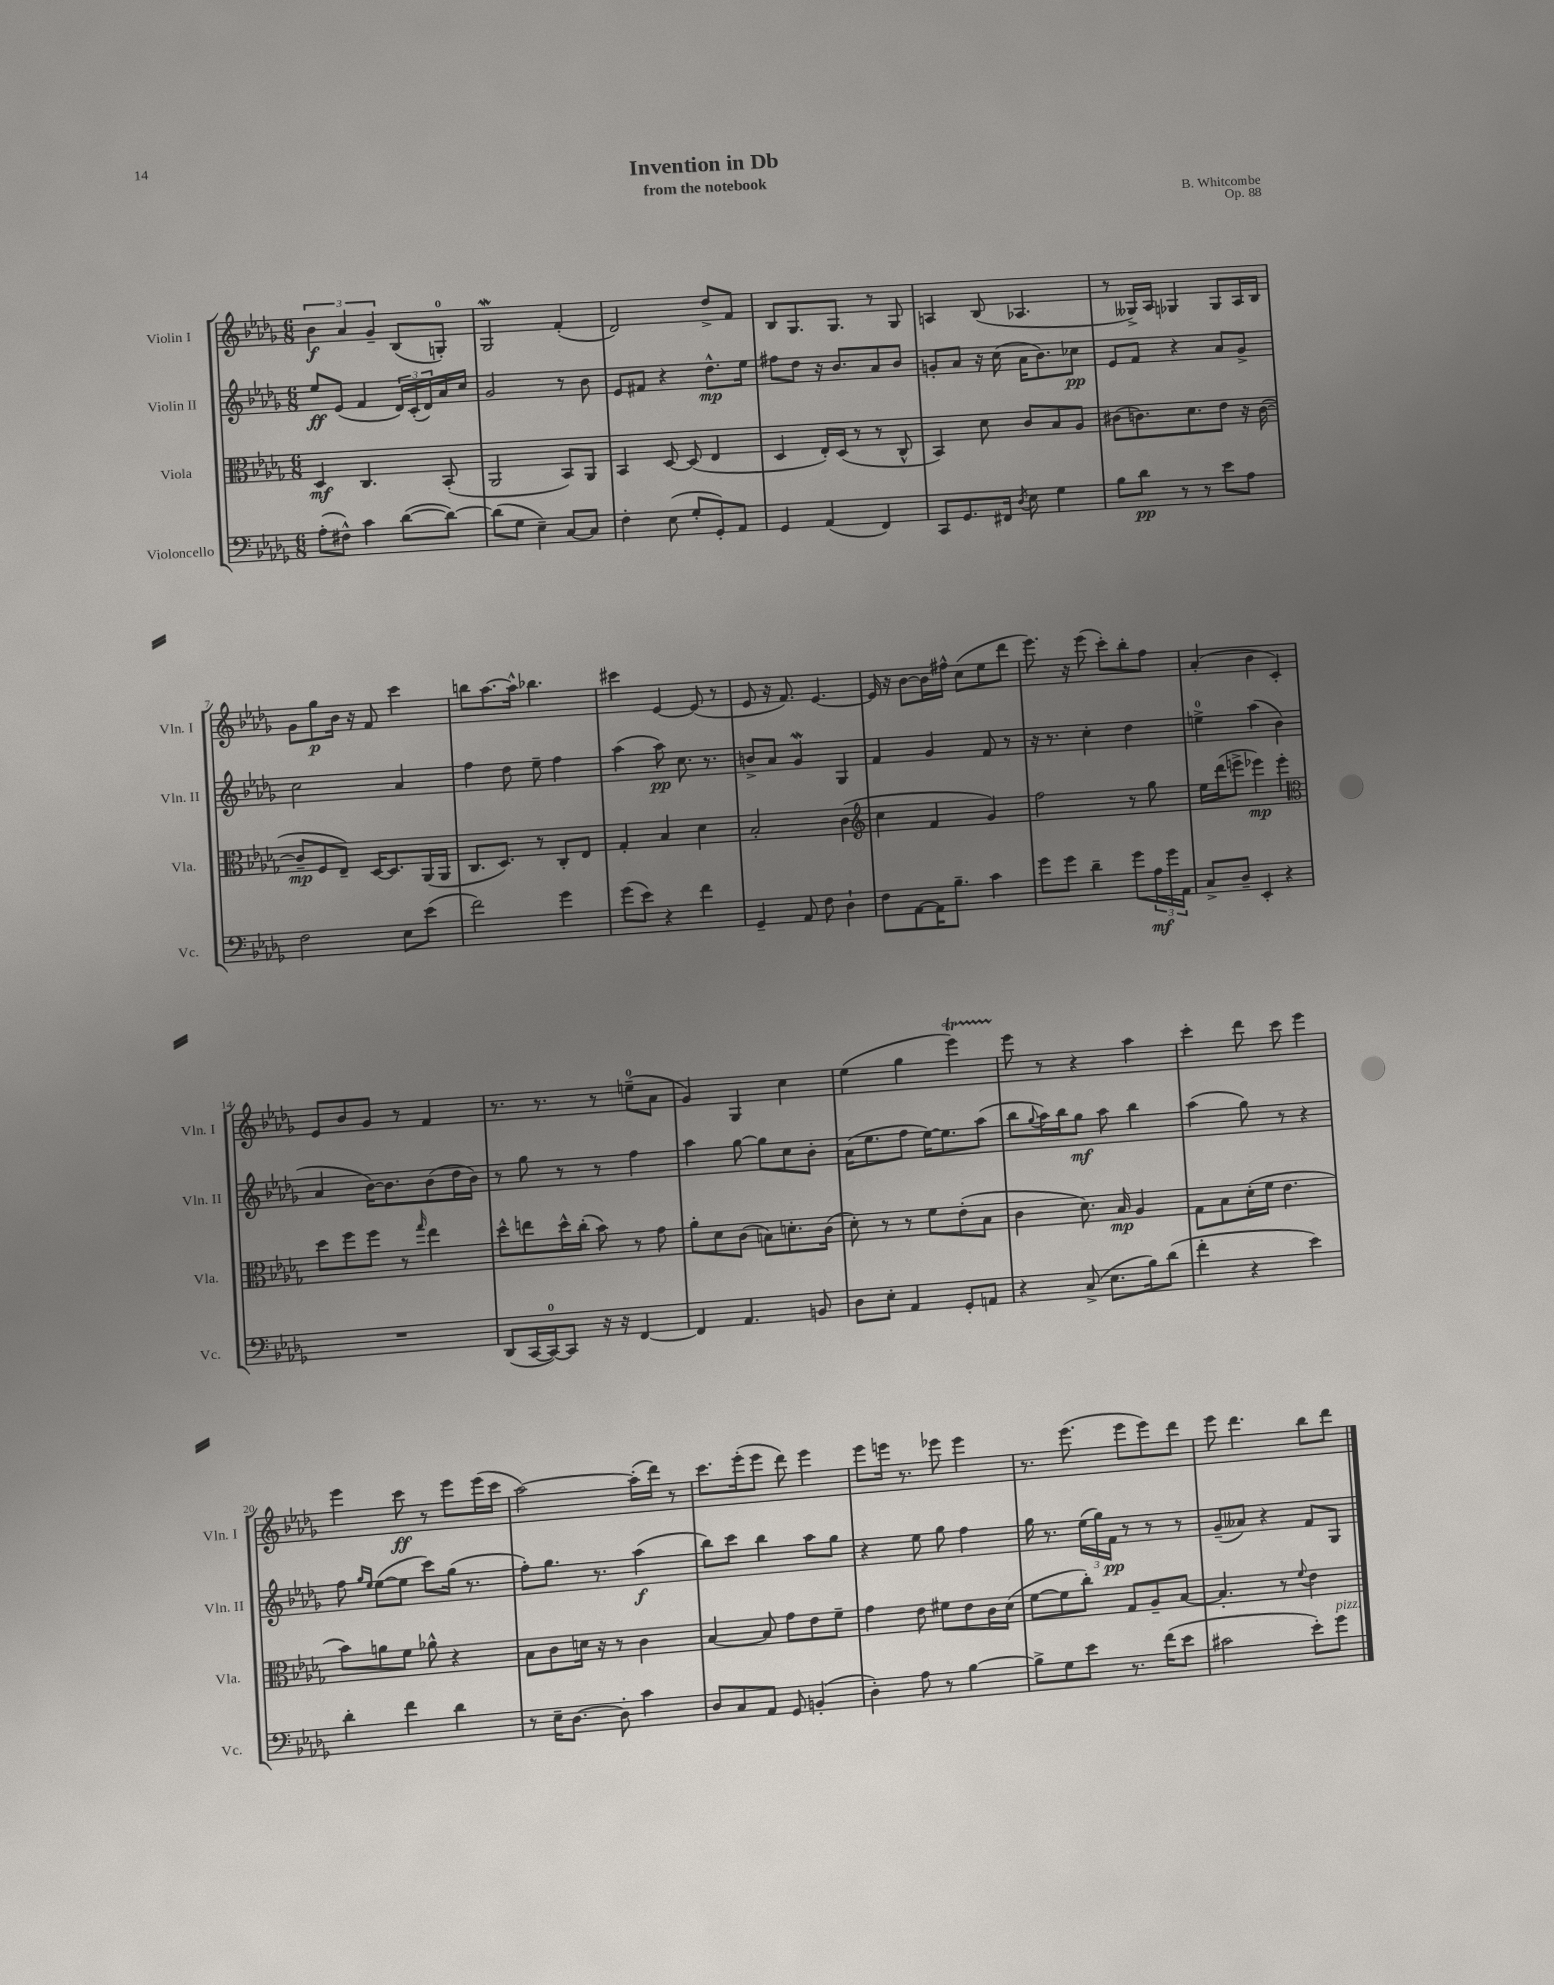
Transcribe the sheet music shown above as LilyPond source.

\header { title = "Invention in Db" composer = "B. Whitcombe" subtitle = "from the notebook" opus = "Op. 88" }
<<
\new StaffGroup <<
\new Staff = "s0" \with { instrumentName = "Violin I" shortInstrumentName = "Vln. I" } {
    \clef treble \key des \major \numericTimeSignature \time 6/8
    \tuplet 3/2 { bes'4\f aes'4 ges'4-- } bes8( g8-0-.) |
    ges2\mordent f'4-.( |
    des'2) des''8-> f'8 |
    bes8 ges8. ges8. r8 ges8 |
    a4 bes8( aes4. |
    r8 geses16->) aes16 ges4 ges8 aes16 bes16 |
    ges'8 ges''8\p bes'16 r16 f'8 c'''4 |
    b''8 aes''8.~ aes''16-^ bes''4. |
    cis'''4 ees'4~ ees'8( r8 |
    ees'8 r16 f'8.) ees'4.~ |
    ees'16 r16 bes'8~ bes'16 fis''16-^ c''8( ees''8 des'''8 |
    ees'''8.) r16 ees'''8( c'''8-.) bes''8-. f''8 |
    aes'4-.( bes'4 c'4-.) |
    ees'8 bes'8 ges'8 r8 f'4 |
    r8. r8. r8 e''8-0--( aes'8 |
    ges'4) ges4 c''4 |
    ees''4( ges''4 ees'''4\startTrillSpan) |
    ees'''8\stopTrillSpan r8 r4 aes''4 |
    c'''4-. des'''8 c'''8 ees'''4 |
    ees'''4 c'''8\ff r8 ees'''8 ees'''16( c'''16 |
    aes''2~) aes''16-.( des'''16) r8 |
    c'''8. ees'''16-.( ees'''8 des'''8) ees'''4 |
    ees'''8 e'''16 r8. ees'''8 ees'''4 |
    r8. ees'''8.( ees'''8 ees'''8) des'''8 |
    ees'''8 des'''4. bes''8 des'''8 \bar "|." |
}
\new Staff = "s1" \with { instrumentName = "Violin II" shortInstrumentName = "Vln. II" } {
    \clef treble \key des \major \numericTimeSignature \time 6/8
    ees''8\ff ees'8( f'4 \tuplet 3/2 { des'16) c'16-.( des'16) } aes'16 c''16 |
    ges'2 r8 bes'8 |
    ees'8 fis'8 r4 des''8.-^\mp ees''16 |
    fis''8 des''8 r16 bes'8. aes'8 bes'8 |
    g'8-. aes'8 r16 c''16( aes'16 bes'8.) ces''8\pp |
    ees'8 f'8 r4 aes'8 ges'8-> |
    c''2 aes'4 |
    f''4 des''8 ees''8-- f''4 |
    aes''4( aes''8\pp) c''8. r8. |
    b'8-> aes'8 ges'4\mordent ges4 |
    f'4 ges'4 f'8 r8 |
    r16 r8. c''4-. des''4 |
    e''4-0-> aes''4( bes'4 |
    aes'4 bes'16~) bes'8. bes'8( des''16 bes'16) |
    r8 ges''8 r8 r8 f''4 |
    aes''4 ges''8~ ges''8 c''8 bes'8-. |
    aes'16( ees''8. f''8 ees''16~) ees''8. aes''8( |
    bes''8 \appoggiatura { ges''8 } aes''16) bes''16 ges''8\mf aes''8 bes''4 |
    aes''4( ges''8) r8 r4 |
    f''8 \grace { ges''16 ees''16 } ees''8~( ees''8 c'''8) ges''16( r8. |
    f''8-.) ges''8. r8. aes''4\f( |
    bes''8) c'''8 bes''4 aes''8 ges''8 |
    r4 ees''8 ges''8 f''4 |
    ges''16 r8. \tuplet 3/2 { ees''16( ges''16) f'16\pp } r8 r8 r8 |
    ges'8--( aeses'8) r4 f'8 ges8 \bar "|." |
}
\new Staff = "s2" \with { instrumentName = "Viola" shortInstrumentName = "Vla." } {
    \clef alto \key des \major \numericTimeSignature \time 6/8
    des4\mf c4. bes,8-.( |
    aes,2 bes,8) aes,8 |
    bes,4 des8~ des8( ees4 |
    des4 ees16-.) des16( r8 r8 c8-^ |
    bes,4) des'8 c'8 bes8 aes8 |
    cis'8( c'8.) des'8. ees'8 r16 c'16~( |
    c'8--\mp f8 ees8--) des16~ des8. aes,16( aes,16 |
    c8. des8.) r8 c8-. ees8 |
    ges4-. bes4 des'4 |
    bes2-. c'4( |
    \clef treble c''4 f'4 ges'4) |
    f''2 r8 ges''8 |
    ees''16 des'''16( e'''8-> ees'''4\mp) ees'''4-. |
    \clef alto des''8 f''8 f''8 r8 \grace { ges''16 } ees''4 |
    des''8-^ e''8 des''16-^ c''16-.( bes'8) r8 ges'8 |
    aes'8-. des'8 c'8( b8) d'8.-. c'16( |
    des'8-.) r8 r8 f'8 ees'8-.( bes8 |
    c'4 des'8.) bes16\mp aes4 |
    ges8 bes8 des'16-.( f'16 ees'4. |
    bes'8) a'8 f'8 aes'8-^ r4 |
    bes8 c'8 d'16 r16 r8 c'4 |
    bes4~ bes8 ges'8 ees'8 f'8-- |
    ges'4 ees'8 fis'8 ees'8 c'16 des'16( |
    f'8~ f'8 c''8-.) ges8 aes8-- bes8~ |
    bes4.-. r8 \appoggiatura { f'8 } ees'4 \bar "|." |
}
\new Staff = "s3" \with { instrumentName = "Violoncello" shortInstrumentName = "Vc." } {
    \clef bass \key des \major \numericTimeSignature \time 6/8
    aes8-.( fis8-^) c'4 des'8~( des'8~) |
    des'8( ges8 ees4--) c8~ c8 |
    f4-. ees8( ges8-. ges,8-.) aes,8 |
    ges,4 aes,4( f,4) |
    c,8 ges,8. fis,16 \acciaccatura { des8 } ees8 ges4 |
    bes8 des'8\pp r8 r8 ees'8 aes8 |
    f2 ees8 ees'8( |
    f'2) ges'4 |
    ges'8( ees'8) r4 f'4 |
    ges,4-- aes,8 f8 des4-! |
    f8 aes,8~ aes,16 bes8.-- c'4 |
    ges'8 ges'8 des'4-- ges'8 \tuplet 3/2 { aes16\mf ges'16 aes,16 } |
    c8-> des8-- ees,4-. r4 |
    R2. |
    des,8( c,16~ c,16-0~) c,8 r16 r16 f,4~ |
    f,4 aes,4. b,8 |
    des8 ees8-. aes,4 ges,8-. a,8 |
    r4 c8->( ees8. bes16) des'8( |
    f'4-. r4 ees'4) |
    des'4-. f'4 des'4 |
    r8 ees16-- des8.~ des8-. c'4 |
    des8 c8 aes,8 ges,8 b,4-.( |
    des4-.) aes8 r8 bes4~ |
    bes8-> ges8 ees'8 r8. f'16( ees'8 |
    cis'2 ees'8-.) ges'8^\markup { \italic "pizz." } \bar "|." |
}
>>
>>
